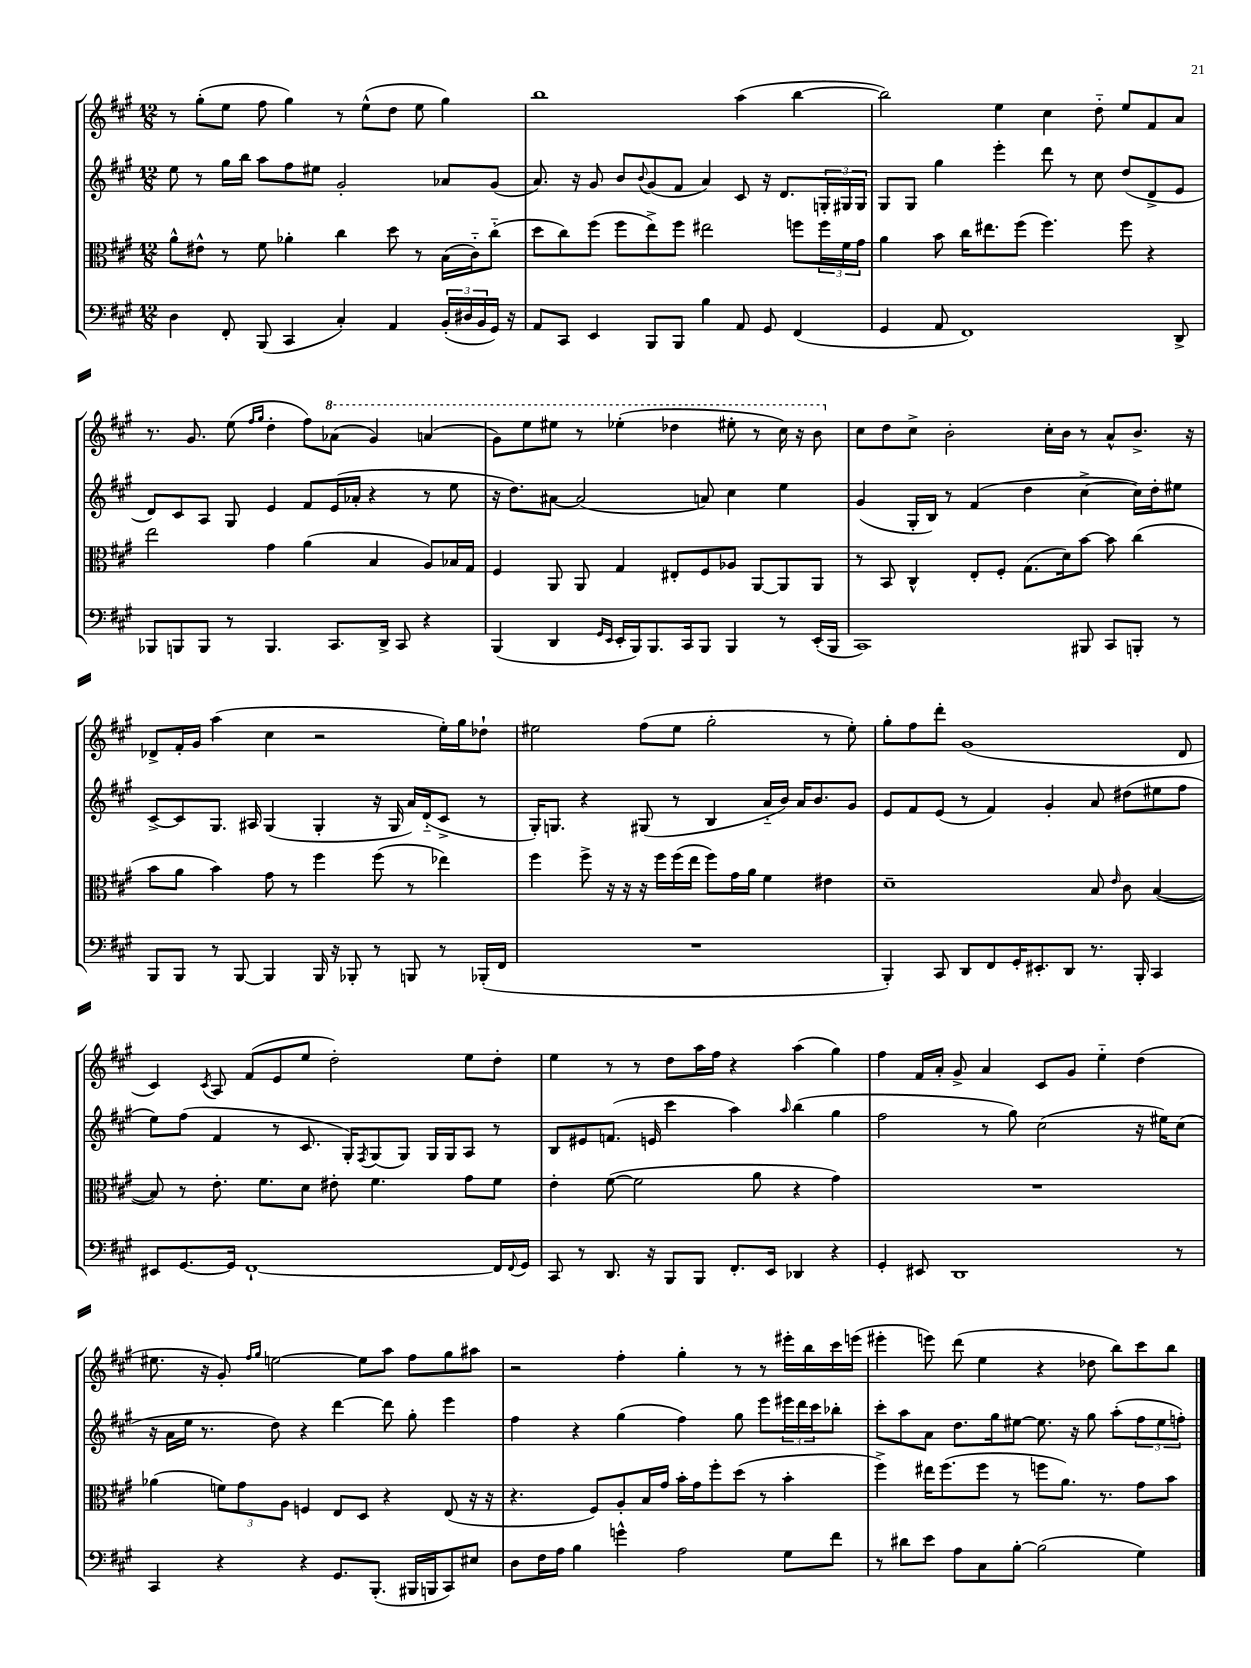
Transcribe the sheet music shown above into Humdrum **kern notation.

**kern	**kern	**kern	**kern
*staff4	*staff3	*staff2	*staff1
*clefF4	*clefC3	*clefG2	*clefG2
*k[f#c#g#]	*k[f#c#g#]	*k[f#c#g#]	*k[f#c#g#]
*M12/8	*M12/8	*M12/8	*M12/8
4D	8a^^	8ee	8r
.	8e#^^	8r	(8gg#'
8FF#'	8r	16gg#	8ee
.	.	16bb	.
(8BBB	8f#	8aa	8ff#
4CC#	4a-'	8ff#	4gg#)
.	.	8ee#	.
4C#')	4cc#	2g#'	8r
.	.	.	(8ee^^
4AA	8dd	.	8dd
.	8r	.	8ee
(24BB'	(16B	8a-	4gg#)
24D#	.	.	.
.	16c#'~)	.	.
24BB	.	.	.
16GG#)	(8cc#'~	(8g#	.
16r	.	.	.
=	=	=	=
8AA	8dd	8.a)	1bb
8CC#	8cc#)	.	.
.	.	16r	.
4EE	(8ff#	8g#	.
.	8ff#	8b	.
.	.	8qqb	.
8BBB	8ee^)	(8g#	.
8BBB	8ff#	8f#	.
4B	2ee#	4a)	.
8AA	.	8c#	(4aa
8GG#	.	16r	.
.	.	8.d	.
(4FF#	8ff	.	[4bb
.	24ff	24G'	.
.	24f#	24G#	.
.	24g#	24G#	.
=	=	=	=
4GG#	4a	8G#	2bb])
.	.	8G#	.
8AA	8b	4gg#	.
1FF#)	16cc#	.	.
.	8.ee#	.	.
.	.	4eee'	4ee
.	(8ff#	.	.
.	4.ff#)	8ddd	4cc#
.	.	8r	.
.	.	8cc#	8dd'~
.	8ff#	(8dd	8ee
.	4r	8d^	8f#
8DD^	.	8e	8a
=	=	=	=
8BBB-	2ee	8d)	8.r
8BBB	.	8c#	.
.	.	.	8.g#
8BBB	.	8A	.
8r	.	8G#	(8ee
.	.	.	16qqff#
.	.	.	16qqgg#
4.BBB	4g#	4e	4dd'
.	(4a	8f#	8ff#)
8.CC#	.	(16e	(8aa-
.	.	16a-'	.
.	4B	4r	4gg#)
16DD^	.	.	.
8CC#	.	.	.
4r	8A)	8r	(4aa
.	16B-	8ee	.
.	16G#	.	.
=	=	=	=
(4BBB	4F#	16r	8gg#)
.	.	8.dd)	.
.	.	.	8eee
4DD	8AA	[8a#	8eee#
.	8AA	(2a#]	8r
16qqGG#	.	.	.
16qqEE	.	.	.
16EE'	4G#	.	(4eee-'
16BBB)	.	.	.
8.BBB	.	.	.
.	8E#'	.	4ddd-
16CC#	.	.	.
8BBB	8F#	8a)	.
4BBB	8A-	4cc#	8eee#'
.	[8AA	.	8r
8r	8AA]	4ee	16ccc#)
.	.	.	16r
(16EE'	8AA	.	8bb
16BBB	.	.	.
=	=	=	=
1CC#)	8r	(4g#	8cc#
.	8BB	.	8dd
.	4C#^^	16G#'	8cc#^
.	.	16B)	.
.	.	8r	2b'
.	8E'	(4f#	.
.	8F#'	.	.
.	(8.G#	4dd	.
.	.	.	16cc#'
.	16d)	.	16b
8BBB#	[8b	[4cc#^	8r
8CC#	8b]	.	8a^^
8BBB'	(4cc#	16cc#])	8.b^
.	.	16dd'	.
8r	.	8ee#	.
.	.	.	16r
=	=	=	=
8BBB	8b	[8c#^	8d-^
8BBB	8a	8c#]	16f#'
.	.	.	16g#
8r	4b)	8.G#	(4aa
[8BBB	.	.	.
.	.	16A#	.
4BBB]	8g#	(4G#	4cc#
.	8r	.	.
16BBB	4ff#	4G#'	2r
16r	.	.	.
8BBB-'	.	.	.
8r	(8ff#	16r	.
.	.	16G#	.
8BBB	8r	16a)	.
.	.	(16d'~	.
8r	4ee-)	8c#^	16ee')
.	.	.	16gg#
(16BBB-'	.	8r	8dd-`
16FF#	.	.	.
=	=	=	=
1.r	4ff#	16G#')	2ee#
.	.	8.G	.
.	8ff#^	4r	.
.	16r	.	.
.	16r	.	.
.	16r	(8G#	(8ff#
.	16ff#	.	.
.	(16ff#	8r	8ee#
.	16ee	.	.
.	8ff#)	4B	2gg#'
.	16g#	.	.
.	16a	.	.
.	4f#	16a'~	.
.	.	16b)	.
.	.	16a	.
.	.	8.b	.
.	4e#	.	8r
.	.	8g#	8ee#')
=	=	=	=
4BBB')	1d~	8e	8gg#'
.	.	8f#	8ff#
8CC#	.	(8e	8ddd'
8DD	.	8r	(1g#
8FF#	.	4f#)	.
16GG#'	.	.	.
8.EE#'	.	.	.
.	.	4g#'	.
8DD	.	.	.
8.r	8B	8a	.
.	16qqe	.	.
.	8c#	(8dd#	.
16BBB'	.	.	.
4CC#	([4B	8ee#	.
.	.	8ff#	8d
=	=	=	=
8EE#	8B])	8ee)	4c#)
[8.GG#	8r	(8ff#	.
.	.	.	8qc#
.	8.e'	4f#	8A
16GG#]	.	.	.
[1FF#`	.	.	(8f#
.	8.f#	.	.
.	.	8r	8e
.	8d	8.c#	8ee
.	8e#'	.	2dd')
.	.	16G#')	.
.	.	8qF#	.
.	4.f#	(8G#	.
.	.	8G#)	.
.	.	16G#	.
.	.	16G#	.
.	8g#	8A	8ee
16FF#]	8f#	8r	8dd'
8qqFF#	.	.	.
16GG#	.	.	.
=	=	=	=
8CC#	4e'	8B	4ee
8r	.	8e#	.
8.DD	([8f#	(8.f	8r
.	2f#]	.	8r
16r	.	16e	.
8BBB	.	4ccc#	8dd
8BBB	.	.	16aa
.	.	.	16ff#
8.FF#'	.	4aa)	4r
.	8a	.	.
16EE	.	.	.
.	.	16qqaa	.
4DD-	4r	(4bb	(4aa
4r	4g#)	4gg#	4gg#)
=	=	=	=
4GG#'	1.r	2ff#	4ff#
8EE#	.	.	16f#
.	.	.	16a'
1DD	.	.	8g#^
.	.	8r	4a
.	.	8gg#)	.
.	.	(2cc#	8c#
.	.	.	8g#
.	.	.	4ee'~
.	.	16r	(4dd
.	.	16ee#)	.
8r	.	(8cc#	.
=	=	=	=
4CC#	(4a-	16r	8.ee#
.	.	16a	.
.	.	16ee	.
.	.	8.r	16r
4r	12f)	.	8g#')
.	12g#	.	.
.	.	.	16qqff#
.	.	.	16qqgg#
.	.	8dd)	[2ee
.	12A	.	.
4r	4F	4r	.
8.GG#	8E	[4ddd	.
.	8D	.	8ee]
(8.BBB'	.	.	.
.	4r	8ddd]	8aa
16BBB#	.	8gg#'	8ff#
16BBB	.	.	.
8CC#)	(8E	4eee	8gg#
8E#	16r	.	8aa#
.	16r	.	.
=	=	=	=
8D	4.r	4ff#	2r
16F#	.	.	.
16A	.	.	.
4B	.	4r	.
.	8F#)	.	.
4g^^	8A'	(4gg#	4ff#'
.	16B	.	.
.	16g#	.	.
2A	16b'	4ff#)	4gg#'
.	16g#	.	.
.	8ff#'	.	.
.	(8dd	8gg#	8r
.	8r	8eee	8r
8G#	4b'	24eee#	16eee#'
.	.	24ddd	.
.	.	.	16bb
.	.	24ccc#	.
8f#	.	8bb-'	16ccc#
.	.	.	(16eee
=	=	=	=
8r	4ff#^)	8ccc#'	4eee#'
8d#	.	8aa	.
8e	16ee#	8a	8eee)
.	(8.ff#	.	.
8A	.	8.dd	(8ddd
8C#	8ff#	.	4ee
.	.	16gg#	.
[8B'	8r	[8ee#	.
(2B]	8ff	8.ee#]	4r
.	8.a)	.	.
.	.	16r	.
.	.	8gg#	8dd-
.	8.r	.	.
.	.	(8aa'	8bb)
4G#)	8g#	12ff#	8ccc#
.	.	12ee#	.
.	8b	.	8bb
.	.	12ff')	.
==	==	==	==
*-	*-	*-	*-
